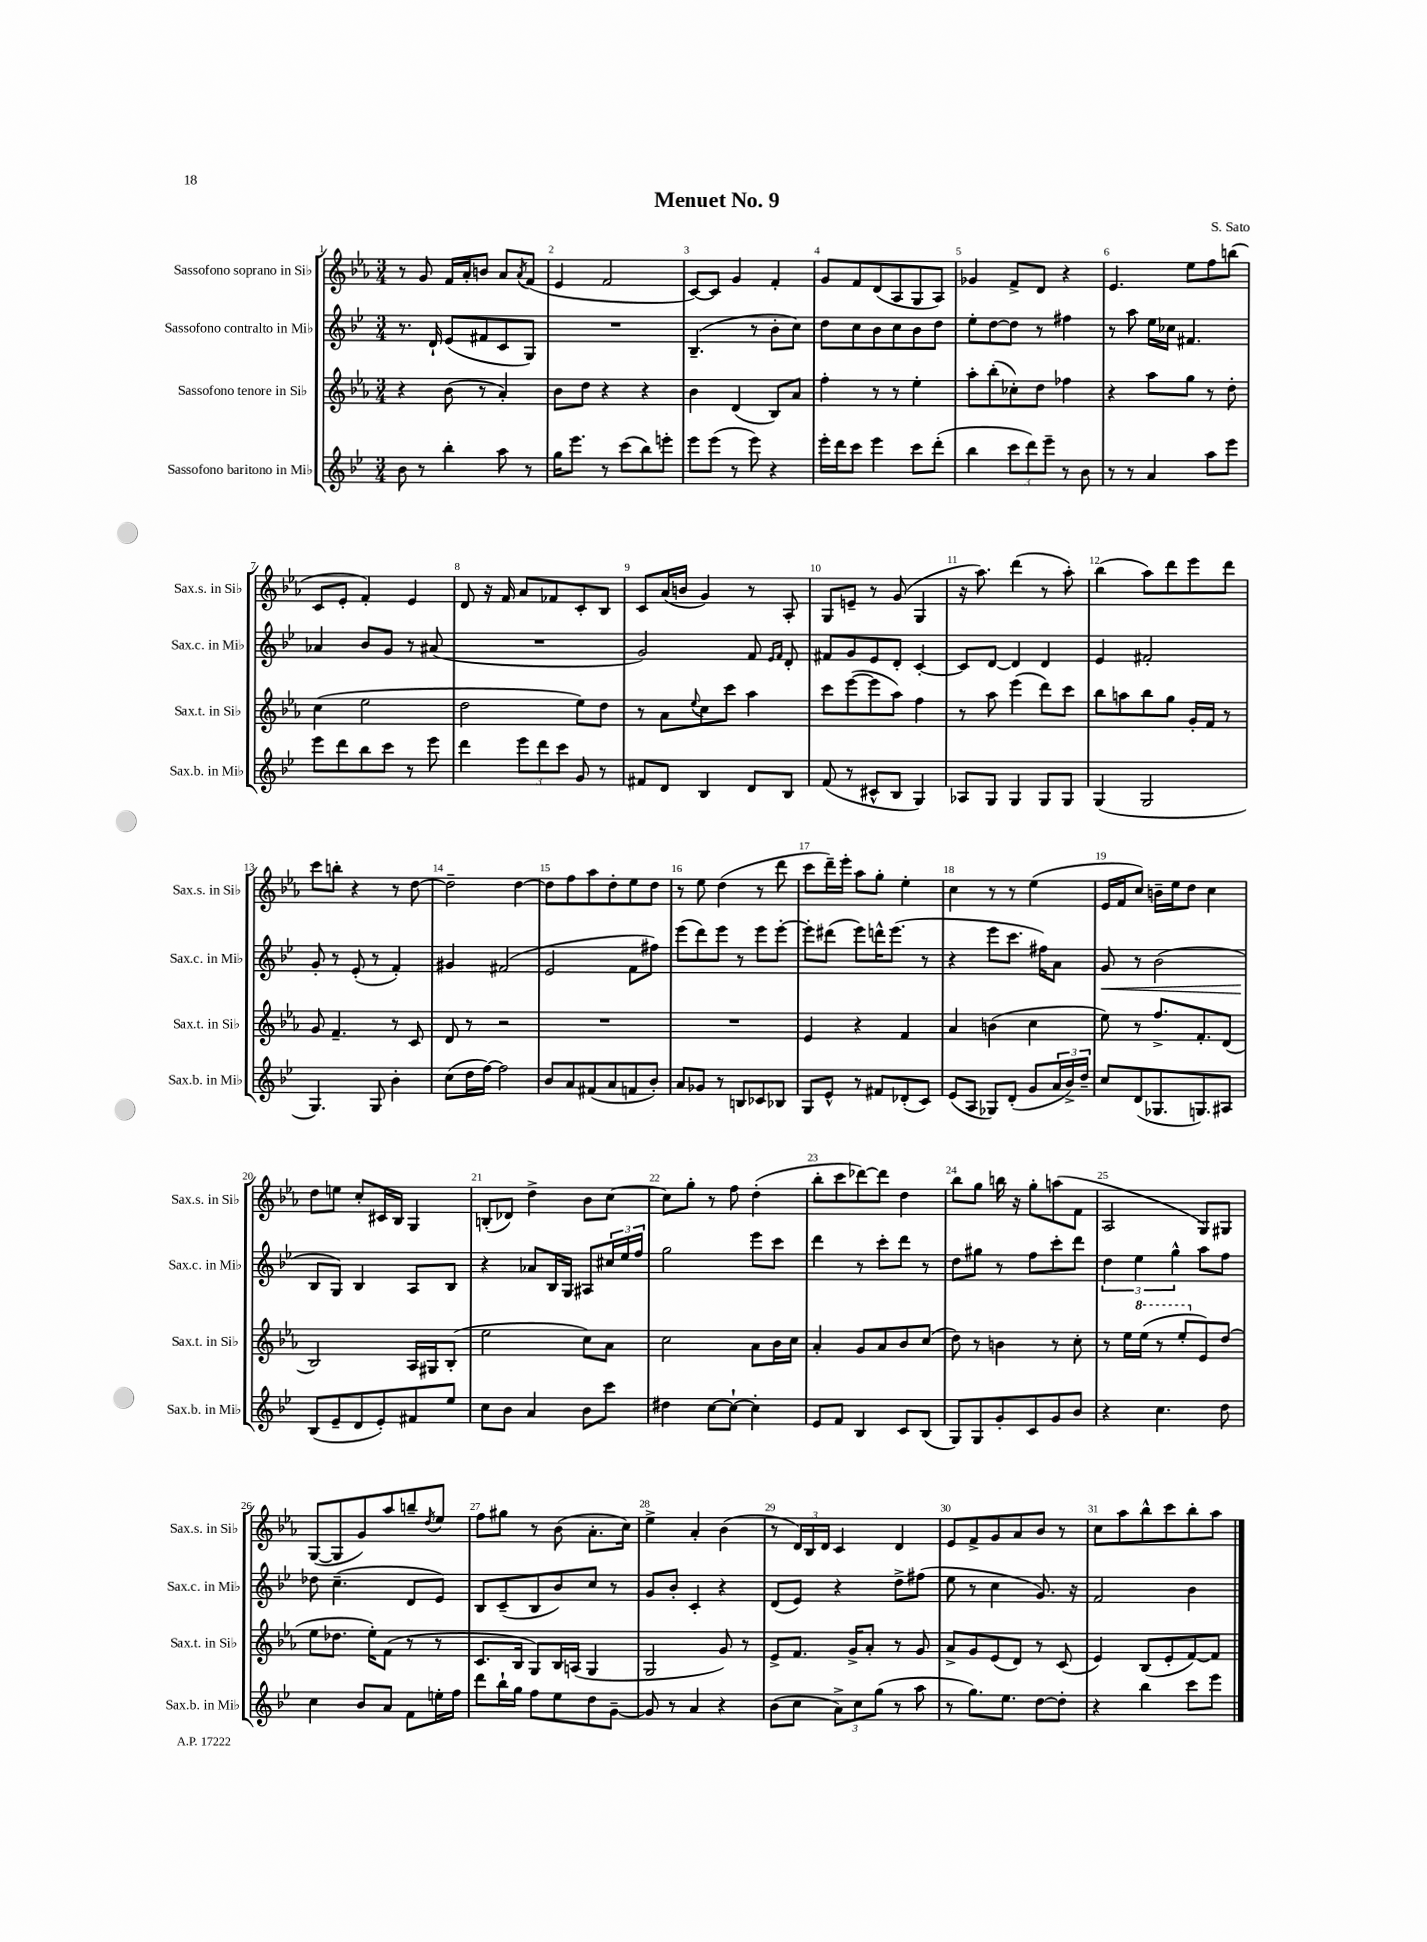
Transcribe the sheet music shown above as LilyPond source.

\header { title = "Menuet No. 9" composer = "S. Sato" }
<<
\new StaffGroup <<
\new Staff = "s0" \with { instrumentName = "Sassofono soprano in Sib" shortInstrumentName = "Sax.s. in Sib" } {
    \clef treble \key ees \major \numericTimeSignature \time 3/4
    r8 g'8 f'16 aes'16-. b'8 aes'8 \acciaccatura { aes'8 } f'8( |
    ees'4 f'2 |
    c'8~) c'8 g'4 f'4-. |
    g'8 f'8 d'8( aes8 g8 aes8) |
    ges'4 f'8-> d'8 r4 |
    ees'4. ees''8 f''8 b''8( |
    c'8 ees'8-. f'4-.) ees'4 |
    d'8 r16 f'16 aes'8 fes'8 c'8-. bes8 |
    c'8 aes'16( b'16 g'4) r8 aes8-. |
    g8 e'8-- r8 g'8( g4 |
    r16 aes''8.) d'''4( r8 aes''8-.) |
    bes''4( aes''8) d'''8 ees'''8 d'''8 |
    c'''8 b''8-. r4 r8 d''8~ |
    d''2-- d''4~ |
    d''8 f''8 aes''8 d''8-. ees''8 d''8 |
    r8 ees''8 d''4( r8 d'''8 |
    c'''8 d'''16--) ees'''16-. aes''8 g''8-. ees''4-. |
    c''4 r8 r8 ees''4( |
    ees'16 f'16 c''8) b'16-- ees''16 d''8 c''4 |
    d''8 e''8 c''8-. cis'16 bes16 g4 |
    b8-.( des'8) d''4-> bes'8 c''8~ |
    c''8 g''8-. r8 f''8 d''4-.( |
    bes''8-. c'''8 des'''8~) des'''8 d''4 |
    bes''8 g''8 b''16 r16 g''8-. a''8( f'8 |
    aes2 g8) gis8 |
    g8~( g8 g'8) aes''8 b''8-- \acciaccatura { d''8 } ees''8 |
    f''8 gis''8 r8 bes'8( aes'8.-. c''16) |
    ees''4-> aes'4-. bes'4( |
    r8 \tuplet 3/2 { d'16) bes16 d'16 } c'4 d'4 |
    ees'8 f'8-> g'8 aes'8 bes'8 r8 |
    c''8 aes''8 bes''8-^ c'''8 bes''8-. aes''8 \bar "|." |
}
\new Staff = "s1" \with { instrumentName = "Sassofono contralto in Mib" shortInstrumentName = "Sax.c. in Mib" } {
    \clef treble \key bes \major \numericTimeSignature \time 3/4
    r8. d'16-! ees'8( fis'8 c'8 g8) |
    R2. |
    bes4.--( r8 bes'8-. c''8) |
    d''8 c''8 bes'8 c''8 bes'8 d''8 |
    ees''8-. d''8~ d''8 r8 fis''4 |
    r8 a''8 ees''16 ces''16 fis'4. |
    aes'4 bes'8 g'8 r8 ais'8( |
    R2. |
    g'2) f'8 \grace { ees'16 f'16 } d'8-. |
    fis'8 g'8 ees'8 d'8-. c'4~-. |
    c'8 d'8~ d'4 d'4 |
    ees'4 fis'2-. |
    g'8-. r8 ees'8-.( r8 f'4-.) |
    gis'4 fis'2( |
    ees'2 f'8 fis''8) |
    ees'''8( d'''8) ees'''8 r8 ees'''8 ees'''8~-. |
    ees'''8-. dis'''8( ees'''8) d'''16-^ ees'''8.( r8 |
    r4 ees'''8 c'''8. fis''16) a'8 |
    g'8\< r8 bes'2( |
    bes8\! g8) bes4 a8 bes8 |
    r4 aes'8 bes16 g16 ais8 \tuplet 3/2 { cis''16 ees''16 f''16 } |
    g''2 ees'''8 c'''8 |
    d'''4 r8 c'''8-. d'''8 r8 |
    d''8 gis''8 r8 f''8 c'''8-. d'''8 |
    \tuplet 3/2 { d''4 ees''4 g''4-^ } a''8 f''8 |
    des''8 c''4.--( d'8 ees'8) |
    bes8 c'8--( bes8 bes'8) c''8 r8 |
    g'8 bes'8-. c'4-. r4 |
    d'8( ees'8) r4 d''8-> fis''8( |
    ees''8 r8 c''4 g'8.) r16 |
    f'2 bes'4 \bar "|." |
}
\new Staff = "s2" \with { instrumentName = "Sassofono tenore in Sib" shortInstrumentName = "Sax.t. in Sib" } {
    \clef treble \key ees \major \numericTimeSignature \time 3/4
    r4 bes'8( r8 aes'4-.) |
    bes'8 d''8 r4 r4 |
    bes'4 d'4( bes8) aes'8 |
    f''4-. r8 r8 ees''4-. |
    aes''8-. bes''8-.( ces''8-.) d''8 fes''4 |
    r4 aes''8 g''8 r8 d''8-. |
    c''4( ees''2 |
    d''2 ees''8) d''8 |
    r8 aes'8 \appoggiatura { ees''8 } c''8 c'''8 aes''4 |
    c'''8 ees'''8~( ees'''8 aes''8) f''4 |
    r8 aes''8 ees'''4( d'''8) c'''8 |
    bes''8 a''8 bes''8 g''8 g'16-. f'16 r8 |
    g'8 f'4.-- r8 c'8 |
    d'8 r8 r2 |
    R2. |
    R2. |
    ees'4 r4 f'4 |
    aes'4 b'4( c''4 |
    ees''8) r8 f''8.-> f'8.-. d'8( |
    bes2) aes16 gis16 bes8-.( |
    ees''2 c''8) aes'8 |
    c''2 aes'8 bes'16 c''16 |
    aes'4-. g'8 aes'8 bes'8 c''8( |
    d''8) r8 b'4 r8 c''8-. |
    r8 ees''16 \ottava #1 ees'''16( r8 ees'''8-. \ottava #0 ees'8) d''8( |
    ees''8 des''8. ees''16-.) f'8( r8 r8 |
    c'8. bes16 g8) bes16 a16( g4 |
    g2 g'8) r8 |
    ees'8-> f'8. g'16-> aes'8-. r8 g'8 |
    aes'8-> g'8 ees'8( d'8) r8 c'8( |
    ees'4) bes8( ees'8-. f'8~) f'8 \bar "|." |
}
\new Staff = "s3" \with { instrumentName = "Sassofono baritono in Mib" shortInstrumentName = "Sax.b. in Mib" } {
    \clef treble \key bes \major \numericTimeSignature \time 3/4
    bes'8 r8 bes''4-. a''8 r8 |
    g''16 ees'''8. r8 c'''8( bes''8) e'''8-. |
    ees'''8 ees'''8( r8 ees'''8) r4 |
    ees'''16-. d'''16 c'''8 ees'''4 c'''8 d'''8-.( |
    bes''4 \tuplet 3/2 { c'''8 d'''8) ees'''8-- } r8 bes'8 |
    r8 r8 a'4 a''8 ees'''8 |
    ees'''8 d'''8 bes''8 c'''8 r8 ees'''8 |
    d'''4 \tuplet 3/2 { ees'''8 d'''8 c'''8 } g'8 r8 |
    fis'8 d'8 bes4 d'8 bes8 |
    f'8( r8 cis'8-^ bes8 g4) |
    aes8 g8 g4 g8 g8 |
    g4( g2 |
    g4.) g8 bes'4-. |
    c''8( d''16 f''16~) f''2 |
    bes'8 a'8 fis'8( a'8 f'8 bes'8-.) |
    a'8 ges'8 r8 b8 ces'8 bes8 |
    g8 ees'8-^ r8 fis'8 des'8-.( c'8) |
    ees'8( a8 ges8) d'8-.( g'8 \tuplet 3/2 { a'16 bes'16->) d''16-- } |
    c''8 d'8( ges8. g8.) ais8 |
    bes8( ees'8-- d'8 ees'8-.) fis'8 ees''8 |
    c''8 bes'8 a'4 bes'8 c'''8 |
    dis''4 c''8~ c''8~-! c''4-. |
    ees'8 f'8 bes4 c'8 bes8( |
    g8) g8 g'8-. c'8 g'8 bes'8 |
    r4 c''4. d''8 |
    c''4 bes'8 a'8 f'8 e''16-. f''16 |
    d'''8 bes''16-! g''16 f''8 ees''8 d''8 g'8~-- |
    g'8 r8 a'4 r4 |
    bes'8( c''8 \tuplet 3/2 { a'8->) c''8 g''8( } r8 a''8 |
    r8 g''8.) ees''8. d''8~ d''8-. |
    r4 bes''4 c'''8 ees'''8 \bar "|." |
}
>>
>>
\layout { \context { \Score \override BarNumber.break-visibility = ##(#f #t #t) barNumberVisibility = #all-bar-numbers-visible } }
